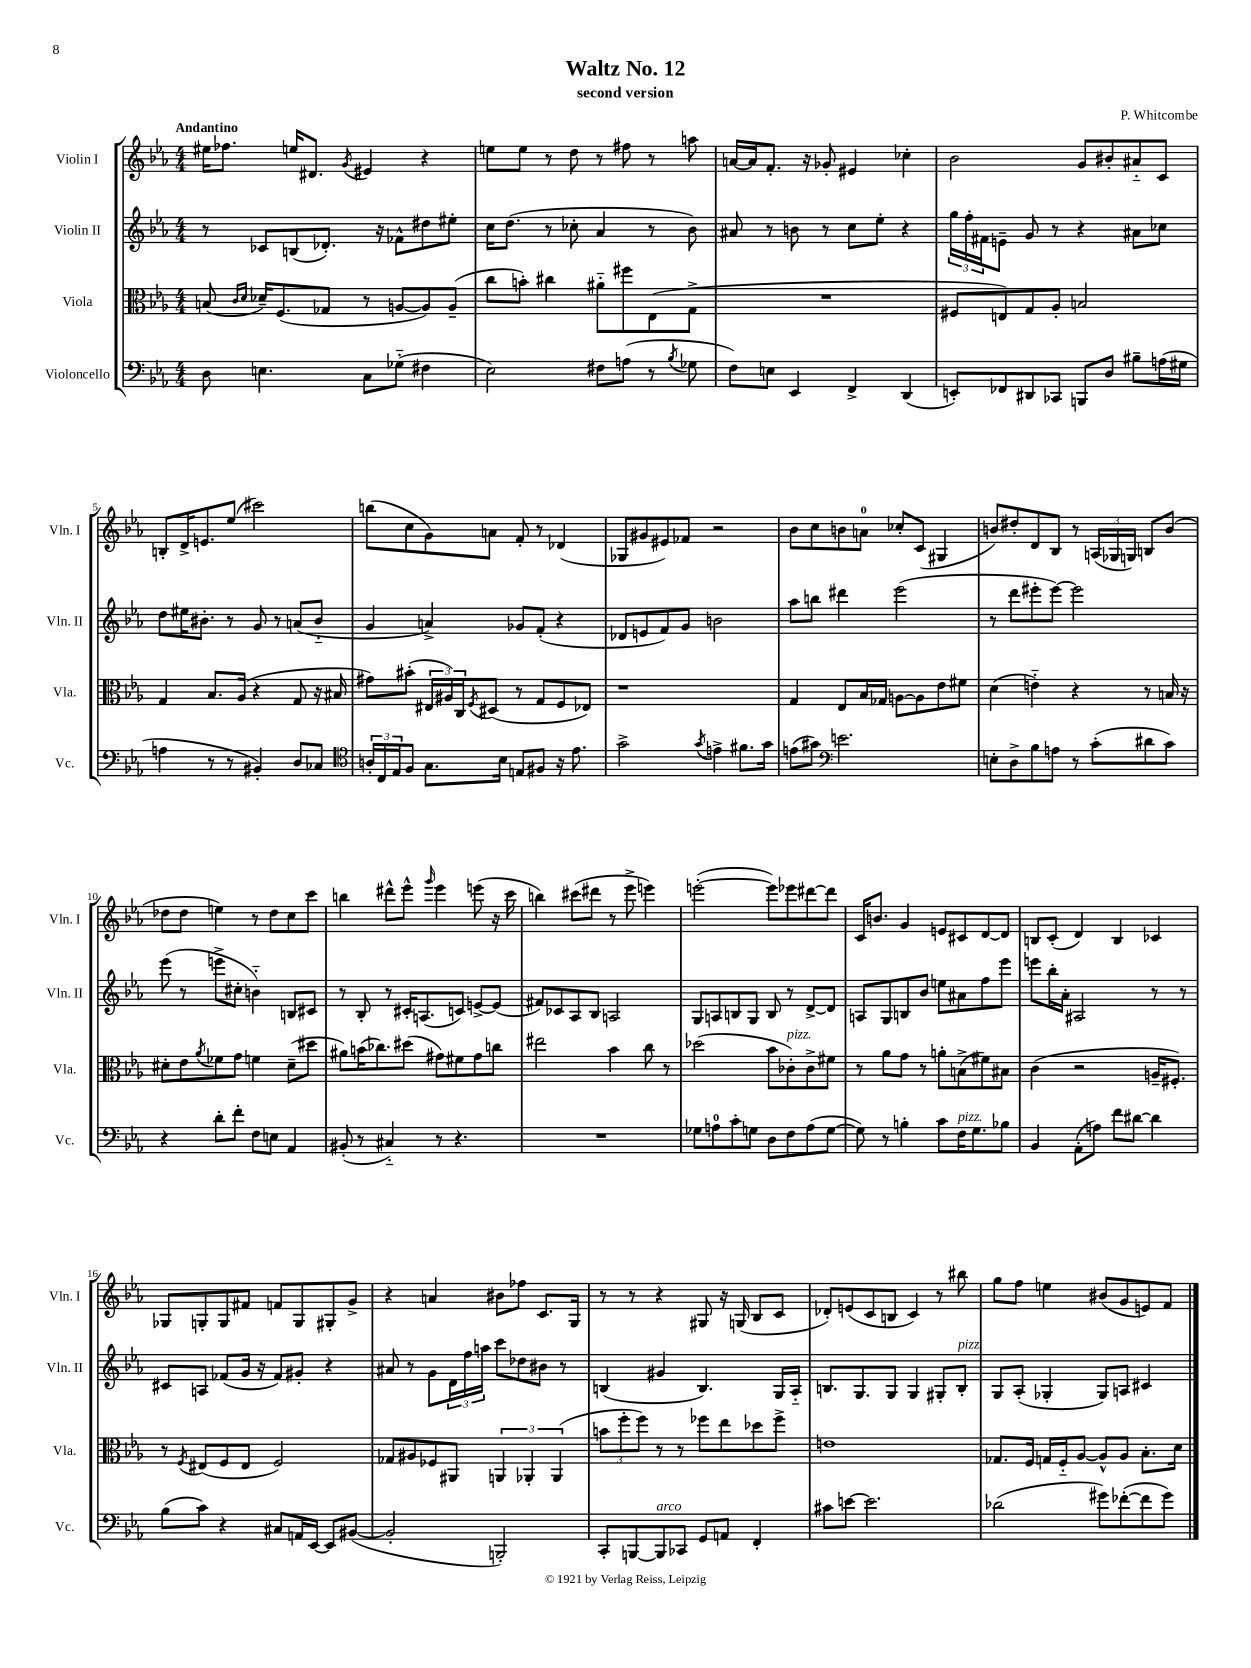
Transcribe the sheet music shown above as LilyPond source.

\header { title = "Waltz No. 12" composer = "P. Whitcombe" subtitle = "second version" }
<<
\new StaffGroup <<
\new Staff = "s0" \with { instrumentName = "Violin I" shortInstrumentName = "Vln. I" } {
    \clef treble \key ees \major \numericTimeSignature \time 4/4 \tempo "Andantino"
    eis''16 fes''8. e''16 dis'8. \acciaccatura { g'8 } eis'4 r4 |
    e''8 e''8 r8 d''8 r8 fis''8 r8 a''8 |
    a'16~ a'16 f'8.-. r16 ges'8-. eis'4 ces''4-. |
    bes'2 g'8 bis'8-. ais'8-_ c'8 |
    b8-. d'16-> e'8. ees''8( cis'''2) |
    b''8( c''8 g'8) a'8 f'8-. r8 des'4( |
    ges8 gis'8 eis'8) fes'8 r2 |
    bes'8 c''8 b'8 a'8-0 ces''8-. c'8( gis4 |
    b'8) dis''8-. d'8 bes8 r8 \tuplet 3/2 { a16( ges16 g16) } b8 b'8( |
    des''8 des''8 e''4) r8 des''8 c''8 c'''8 |
    b''4 dis'''8-^ ees'''8-^ \grace { g'''16 } ees'''4 e'''8( r16 c'''16 |
    b''4) cis'''8( dis'''8 r8 ees'''8-> e'''4) |
    e'''2~-.( e'''8) ees'''8 dis'''8~ dis'''8 |
    c'16 b'8. g'4 e'8 cis'8 d'8~ d'8 |
    b8 c'8-.( d'4) b4 ces'4 |
    ges8 g8-. g8 fis'8 f'8 g8 gis8-. g'8-> |
    r4 a'4 bis'8 fes''8 c'8. g16 |
    r8 r8 r4 gis8 r16 g16( bes8 c'8 |
    des'8-.) e'8( c'8 b8 c'4) r8 bis''8 |
    g''8 f''8 e''4 bis'8( g'8 e'8) f'8 \bar "|." |
}
\new Staff = "s1" \with { instrumentName = "Violin II" shortInstrumentName = "Vln. II" } {
    \clef treble \key ees \major \numericTimeSignature \time 4/4
    r8 ces'8 b8( des'8.-.) r16 fes'8-^ dis''8 eis''8-. |
    c''16 d''8.( r8 ces''8-. aes'4 r8 bes'8) |
    ais'8 r8 b'8 r8 c''8 ees''8-. r4 |
    \tuplet 3/2 { g''16 f''16-. fis'16 } e'8-- g'8 r8 r4 ais'8 ces''8 |
    d''8 eis''16 bis'8.-. r8 g'8 r8 a'8( bis'8-_ |
    g'4 a'4->) ges'8 f'8-.( r4 |
    des'8 e'8 f'8) g'8 b'2 |
    aes''8 b''8 dis'''4 ees'''2( |
    r8 d'''8 eis'''8-. eis'''8~) eis'''2 |
    ees'''8( r8 e'''8-> cis''8-. b'4-_) b8 cis'8 |
    r8 bes8-. r8 cis'16-. a8.( c'8) e'8~-> e'8( |
    fis'8) ces'8 aes8 bes8 a2 |
    g8 a8 b8 g8 b8 r8 d'8~-> d'8 |
    a8 g8 b8 bes'8 e''8 ais'8 f''8 ees'''8 |
    e'''8 bes''16-. aes'16-. ais2 r8 r8 |
    cis'8 a8 fes'8( g'16 r16 fes'8) gis'8-. r4 |
    ais'8 r8 g'8 \tuplet 3/2 { d'16 f''16 a''16 } c'''8 des''8 bis'8 r8 |
    b4( gis'4 b4.) g16 aes16-_ |
    b8. g8. g8 g4 gis8-. b8-.^\markup { \italic "pizz." } |
    g8 aes8-.( ges4-. ges8) a8 cis'4 \bar "|." |
}
\new Staff = "s2" \with { instrumentName = "Viola" shortInstrumentName = "Vla." } {
    \clef alto \key ees \major \numericTimeSignature \time 4/4
    b8( \grace { c'16 d'16 } des'16--) f8.( ges8 r8 a8~ a8) a8--( |
    c''8 b'8-.) cis''4 ais'8-_ fis''8 ees8( g8-> |
    R1 |
    fis8 e8) g8 aes8-. b2 |
    g4 bes8. aes16( r4 g8 r16 bis16 |
    gis'8) bis'8-.( \tuplet 3/2 { eis16 ais16) c16 } \acciaccatura { f8 } dis8( r8 g8 f8 ees8) |
    r1 |
    g4 ees8 bes16 ges16 a8~ a8 ees'8 fis'8 |
    d'4( e'4-_) r4 r8 b16 r16 |
    dis'8-. ees'8 \acciaccatura { aes'8 } fes'8 g'8 f'4 dis'8--( dis''8 |
    ais'8) b'16( ces''8.) dis''8( gis'8) fis'8 gis'8 c''8 |
    eis''2 bes'4 c''8 r8 |
    des''2( bes'8 ces'8-.^\markup { \italic "pizz." }) ces'8-> fis'8 |
    r8 aes'8 g'8 r8 a'8-. b8->( fis'8) bis8 |
    c'4( r2 a16-- fis8.-.) |
    r8 \acciaccatura { f8 } eis8( f8 eis8 f2) |
    ges8 ais8 fes8 ais,8 \tuplet 3/2 { a,4 aes,4-. aes,4( } |
    \tuplet 3/2 { b'8 f''8-. f''8) } r8 r8 fes''8 ees''8 des''8 fes''8-> |
    e'1 |
    ges8. f16 g16 f16-_ aes8~ aes8-^ aes8 bes8.-. d'16 \bar "|." |
}
\new Staff = "s3" \with { instrumentName = "Violoncello" shortInstrumentName = "Vc." } {
    \clef bass \key ees \major \numericTimeSignature \time 4/4
    d8 e4. c8 ges8-_( fis4 |
    ees2) fis8 a8( r8 \acciaccatura { bes8 } ges8 |
    f8) e8 ees,4 f,4-> d,4( |
    e,8-.) fes,8 dis,8 ces,8 b,,8 d8 bis8-- a16( gis16 |
    a4 r8 r8 bis,4-.) d8 ces8 |
    \clef tenor \tuplet 3/2 { a16-. c16 ees16 } f8 g8. bes16 e8 fis8 r16 ees'8. |
    g'2-> \acciaccatura { g'8 } e'4-> fis'8. g'16 |
    e'8( gis'8) \clef bass e'2. |
    e8-. d8-> bes8 a8 r8 c'8-.( dis'8 c'8) |
    r4 d'8-. f'8-. f8 e8 aes,4 |
    bis,8-.( r8 cis4-_) r8 r4. |
    R1 |
    ges8 a8-0 c'8-. g8 d8 f8 a8( g8~ |
    g8) r8 b4-. c'8 f16^\markup { \italic "pizz." } g8. bes8 |
    bes,4 aes,8-.( a8) f'8 dis'8~ dis'4 |
    bes8( c'8) r4 cis8 a,16 ees,16~ ees,8 bis,8~( |
    bis,2-. b,,2-.) |
    c,8-. b,,8~ b,,8^\markup { \italic "arco" } ces,8 g,8 a,8 f,4-. |
    cis'8 e'8~ e'2. |
    des'2( gis'8) fes'8~-.( fes'8 gis'8) \bar "|." |
}
>>
>>
